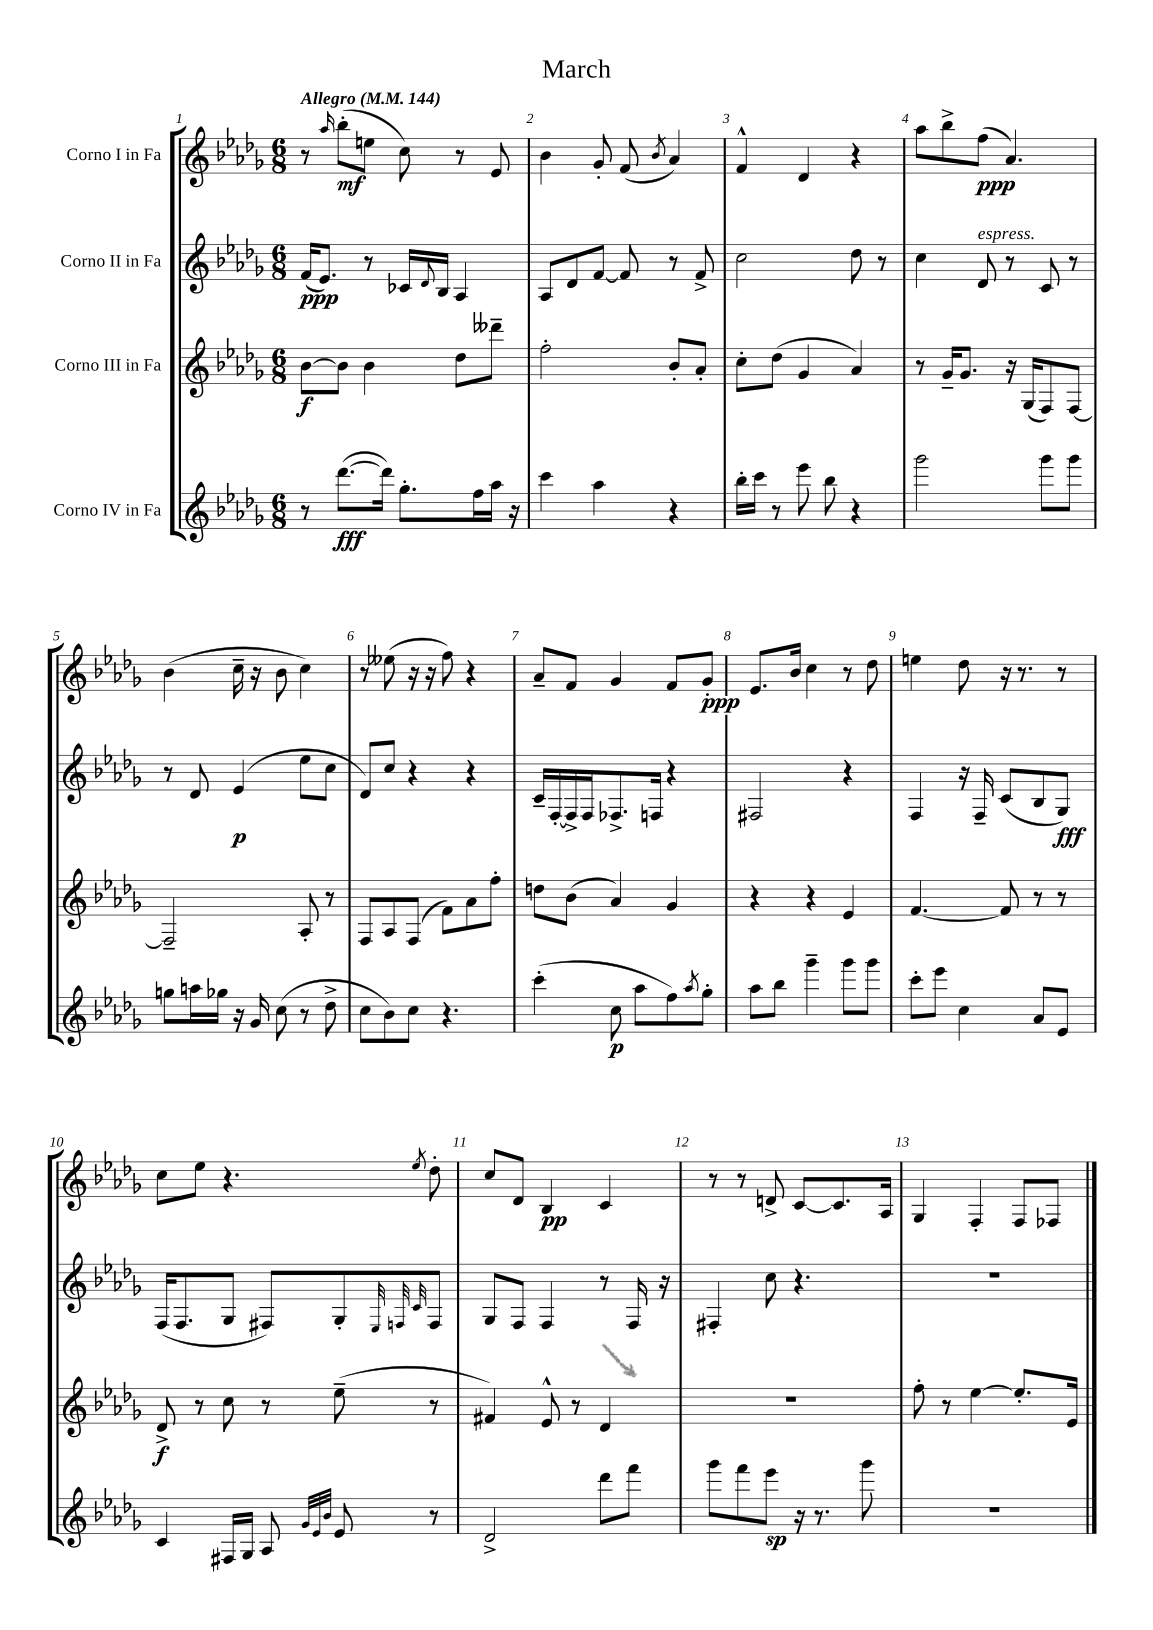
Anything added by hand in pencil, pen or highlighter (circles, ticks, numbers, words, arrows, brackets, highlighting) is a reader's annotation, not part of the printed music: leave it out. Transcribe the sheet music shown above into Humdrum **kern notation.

**kern	**kern	**kern	**kern
*staff4	*staff3	*staff2	*staff1
*clefG2	*clefG2	*clefG2	*clefG2
*k[b-e-a-d-g-]	*k[b-e-a-d-g-]	*k[b-e-a-d-g-]	*k[b-e-a-d-g-]
*M6/8	*M6/8	*M6/8	*M6/8
*MM144	*MM144	*MM144	*MM144
8r	[8b-\L	(16f/LK	8r
.	.	8.e-/J)	.
.	.	.	16qqaa-/
([8.ddd-\L	8b-\]J	.	(8bb-'\L
.	4b-\	8r	8ee\J
16ddd-\]Jk)	.	.	.
8.gg-'\L	.	16c-/LL	8cc\)
.	.	8qqd-/	.
.	.	16B-/JJ	.
.	8dd-\L	4A-/	8r
16ff\L	.	.	.
16aa-\JJ	8ddd--~\J	.	8e-/
16r	.	.	.
=	=	=	=
4ccc\	2ff'\	8A-/L	4b-\
.	.	8d-/	.
4aa-\	.	[8f/J	8g-'/
.	.	8f/]	(8f/
.	.	.	8qb-/
4r	8b-'/L	8r	4a-/)
.	8a-'/J	8f^/	.
=	=	=	=
16bb-'\LL	8cc'\L	2cc\	4f^^/
16ccc\JJ	.	.	.
8r	(8dd-\J	.	.
8eee-\	4g-/	.	4d-/
8bb-\	.	.	.
4r	4a-/)	8dd-\	4r
.	.	8r	.
=	=	=	=
2ggg-\	8r	4cc\	8aa-\L
.	16g-~/LK	.	8bb-^\
.	8.g-/J	.	.
.	.	8d-/	(8ff\J
.	16r	8r	4.a-/)
.	(16G-/LK	.	.
8ggg-\L	8F/)	8c/	.
8ggg-\J	[8F/J	8r	.
=	=	=	=
8gg\L	2F~/]	8r	(4b-\
16aa\L	.	8d-/	.
16gg-\JJ	.	.	.
16r	.	(4e-/	16cc~\
16g-/	.	.	16r
(8cc\	.	.	8b-\
8r	8A-'/	8ee-\L	4cc\)
8dd-^\	8r	8cc\J	.
=	=	=	=
8cc\L	8F/L	8d-/L)	8r
8b-\)	8A-/	8cc/J	(8ee--\
8cc\J	(8F/J	4r	16r
.	.	.	16r
4.r	8f\L)	.	8ff\)
.	8a-\	4r	4r
.	8ff'\J	.	.
=	=	=	=
(4ccc'\	8dd\L	16c~/LL	8a-~/L
.	.	[16F'/	.
.	(8b-\J	16F^/]	8f/J
.	.	16F/J	.
8cc\	4a-/)	8.F-^/	4g-/
8aa-\L	.	.	.
.	.	16F/Jk	.
8ff\)	4g-/	4r	8f/L
8qaa-/	.	.	.
8gg-'\J	.	.	8g-'/J
=	=	=	=
8aa-\L	4r	2F#/	8.e-/L
8bb-\J	.	.	.
.	.	.	16b-/Jk
4ggg-~\	4r	.	4cc\
8ggg-\L	4e-/	4r	8r
8ggg-\J	.	.	8dd-\
=	=	=	=
8ccc'\L	[4.f/	4F/	4ee\
8eee-\J	.	.	.
4cc\	.	16r	8dd-\
.	.	16F~/	.
.	8f/]	(8c/L	16r
.	.	.	8.r
8a-/L	8r	8B-/	.
8e-/J	8r	8G-/J)	8r
=	=	=	=
4c/	8d-^/	(16F/LK	8cc\L
.	.	8.F/	.
.	8r	.	8ee-\J
16F#/LL	8cc\	8G-/J	4.r
16G-/JJ	.	.	.
8A-/	8r	8F#/L)	.
32qqg-/LLL	.	.	.
32qqe-/	.	.	.
32qqb-/JJJ	.	.	.
8e-/	(8ee-~\	8G-'/	.
.	.	32qqE-/	.
.	.	32qqF/	.
.	.	32qqc/	8qee-/
8r	8r	8F/J	8dd-'\
=	=	=	=
2d-^/	4f#/)	8G-/L	8cc/L
.	.	8F/J	8d-/J
.	8e-^^/	4F/	4B-/
.	8r	.	.
8ddd-\L	4d-/	8r	4c/
8fff\J	.	16F/	.
.	.	16r	.
=	=	=	=
8ggg-\L	2.r	4F#'/	8r
8fff\	.	.	8r
8eee-\J	.	8cc\	8d^/
16r	.	4.r	[8c/L
8.r	.	.	.
.	.	.	8.c/]
8ggg-\	.	.	.
.	.	.	16A-/Jk
=	=	=	=
2.r	8ff'\	2.r	4G-/
.	8r	.	.
.	[4ee-\	.	4F'/
.	8.ee-'/]L	.	8F/L
.	.	.	8F-/J
.	16e-/Jk	.	.
==	==	==	==
*-	*-	*-	*-
